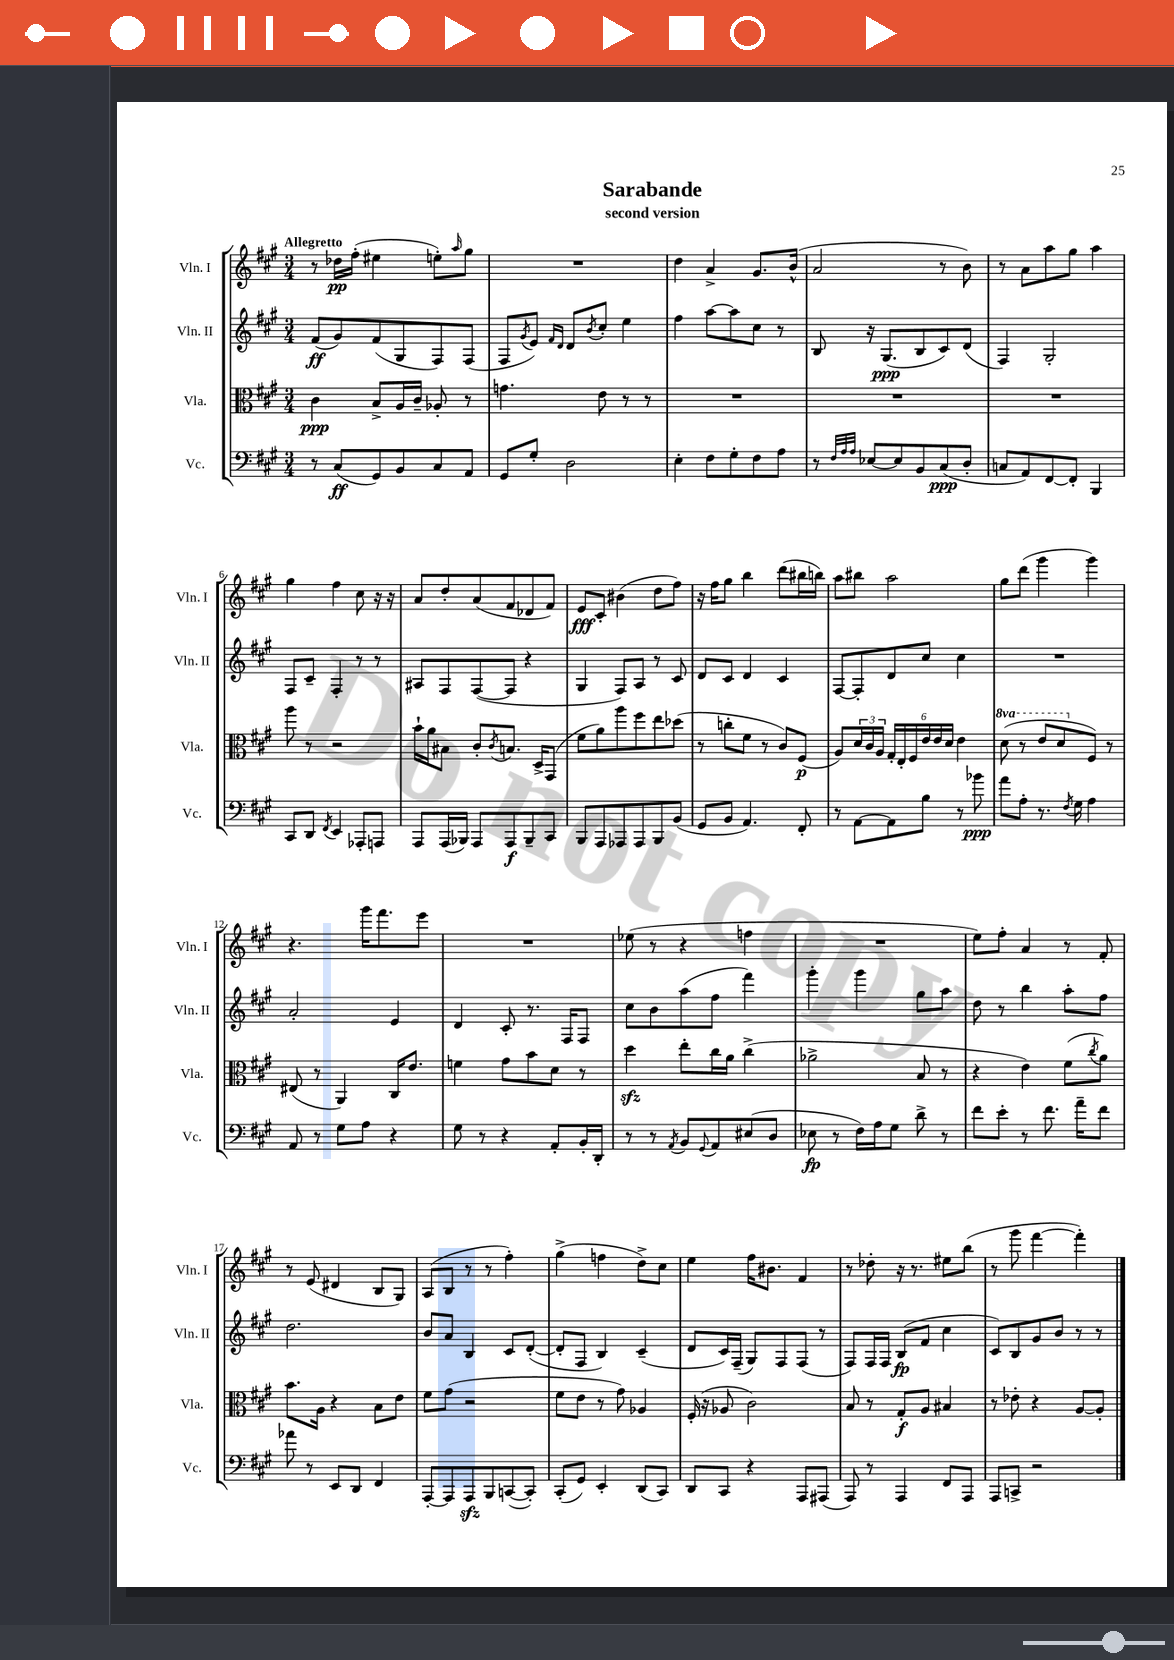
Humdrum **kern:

**kern	**kern	**kern	**kern
*staff4	*staff3	*staff2	*staff1
*clefF4	*clefC3	*clefG2	*clefG2
*k[f#c#g#]	*k[f#c#g#]	*k[f#c#g#]	*k[f#c#g#]
*M3/4	*M3/4	*M3/4	*M3/4
8r	4c#	(8f#	8r
(8C#	.	8g#)	16dd-
.	.	.	(16ff#'
8GG#)	8B^	(8f#	4ee#
8BB	16A	8G#	.
.	16c#~	.	.
8C#	8A-'	8F#)	8ee')
.	.	.	16qqaa
8AA	8r	(8F#	8gg#
=	=	=	=
8GG#	4.g	8F#	2.r
.	.	8qg#	.
8G#'	.	8e)	.
.	.	16qqf#	.
.	.	16qqd	.
2D	.	8d	.
.	.	8qb	.
.	8e	8cc#'	.
.	8r	4ee	.
.	8r	.	.
=	=	=	=
4E'	2.r	4ff#	4dd
8F#	.	[8aa	4a^
8G#'	.	8aa]	.
8F#	.	8cc#	8.g#
8A	.	8r	.
.	.	.	(16b^^
=	=	=	=
8r	2.r	8B	2a
32qqF#	.	.	.
32qqA	.	.	.
32qqA	.	.	.
[8E-	.	16r	.
.	.	(8.G#	.
8E-]	.	.	.
8BB	.	8B	.
(8C#	.	8c#)	8r
8D'	.	(8d	8b)
=	=	=	=
8C	2.r	4F#)	8r
8AA)	.	.	8a
[8FF#	.	2G#'	8aa
8FF#']	.	.	8gg#
4BBB	.	.	4aa
=	=	=	=
8CC#	8aa	8F#	4gg#
8DD	8r	8c#~	.
8qFF#	.	.	.
4EE	2r	4F#'	4ff#
8AAA-'	.	8r	8cc#
8AAA	.	8r	16r
.	.	.	16r
=	=	=	=
8AAA	16b`	8A#	8a
.	16a	.	.
(16AAA	8B#	8F#	8dd'
16BBB-)	.	.	.
8AAA	8c#'	([8F#	(8a
.	8qc#	.	.
8AAA	8.B	8F#]	8f#
8BBB-~	.	4r	8d-
.	16D^	.	.
8CC#	(8GG#	.	8f#)
=	=	=	=
8BBB	8f#	4G#	8e
8AAA	8a)	.	8c#'
8AAA-	8aa	8F#)	(4b#
8AAA-	8ff#	8A	.
8BBB	8ee	8r	8dd
(8BB	(8dd-	8c#	8ff#)
=	=	=	=
8GG#	8r	8d	16r
.	.	.	16ff#
8BB	8cc'	8c#	8gg#
4.AA)	8f#	4d	4bb
.	8r	.	.
.	8c#)	4c#	(8ddd
8FF#'	(8F#	.	16bb#
.	.	.	16bb)
=	=	=	=
8r	8A)	[8F#	8aa
[8AA	24d	8F#']	8bb#
.	24c#	.	.
.	24A	.	.
8AA]	24G#'	8d	2aa
.	24E'	.	.
.	24F#	.	.
8B	24e	8cc#	.
.	24e	.	.
.	24d	.	.
8r	4e	4cc#	.
8b-	.	.	.
=	=	=	=
8a	(8dd	2.r	8gg#
8A'	8r	.	(8ddd
8.r	8ee	.	4ggg#
.	8dd	.	.
8qF#	.	.	.
16G#	.	.	.
4A	8F#)	.	4ggg#)
.	8r	.	.
=	=	=	=
8AA	(8E#	2a'	4.r
8r	8r	.	.
8G#	4AA)	.	.
8A	.	.	16ggg#
.	.	.	8.fff#
4r	16C#	4e	.
.	8.e	.	.
.	.	.	8eee
=	=	=	=
8G#	4f	4d	2.r
8r	.	.	.
4r	8g#	8c#'	.
.	8b	8.r	.
8AA'	8d	.	.
.	.	16F#	.
16BB'	8r	8F#	.
16DD'	.	.	.
=	=	=	=
8r	4dd	8cc#	(8ee-
8r	.	8b	8r
8qAA	.	.	.
8BB	8ee'	(8aa	4r
8qqGG#	.	.	.
8AA	16cc#	8ff#	.
.	16a	.	.
(8E#	(4cc#^	4fff#)	4ff
8D	.	.	.
=	=	=	=
8E-	2a-^	4ggg#'	2.r
8r	.	.	.
16F#)	.	4ggg#	.
16A	.	.	.
8G#	.	.	.
8d^	8B	8gg#	.
8r	8r	8aa	.
=	=	=	=
8f#	4r	8dd	8ee)
8e'	.	8r	8ff#'
8r	4e)	4bb	4a
8.f#	.	.	.
.	(8f#	8aa'	8r
16a~	.	.	.
.	8qcc#	.	.
8f#	8a)	8ff#	8f#'
=	=	=	=
8a-	8.b	2.dd	8r
8r	.	.	(8e
.	16A	.	.
8EE	4r	.	4d#
8DD	.	.	.
4FF#	8B	.	8B
.	8e	.	8G#)
=	=	=	=
[8AAA'	8f#	8b	(8A
8AAA]	(8g#	8a	8B
8AAA	2r	4B	8r
8BBB	.	.	8r
([8CC	.	8c#	4ff#')
8CC'])	.	([8d'	.
=	=	=	=
(8CC#'	8f#	8d']	(4gg#^
8GG#)	8e	8F#	.
4EE'	8r	4B)	4ff
.	8g#)	.	.
(8DD	4A-	(4c#~	8dd^)
8CC#)	.	.	8cc#
=	=	=	=
8DD	(16F#'	8d	4ee
.	16r	.	.
8CC#	8A-	16c#)	.
.	.	(16F#~	.
4r	2c#)	8G#)	16ff#
.	.	.	8.b#
.	.	8F#	.
8AAA	.	(8F#	4f#
(8AAA#	.	8r	.
=	=	=	=
8AAA)	8B	8F#)	8r
8r	8r	16F#	8dd-'
.	.	16F#	.
4AAA	8G#'	(8B	16r
.	.	.	8.r
.	8A	8f#	.
8FF#	4B#	4cc#	8ee#
8AAA	.	.	(8bb
=	=	=	=
8AAA	8r	8c#)	8r
8CC^	8e-'	8B	8ggg#
2r	4r	8g#	[4fff#
.	.	8b	.
.	[8A	8r	4fff#'])
.	8A']	8r	.
==	==	==	==
*-	*-	*-	*-
